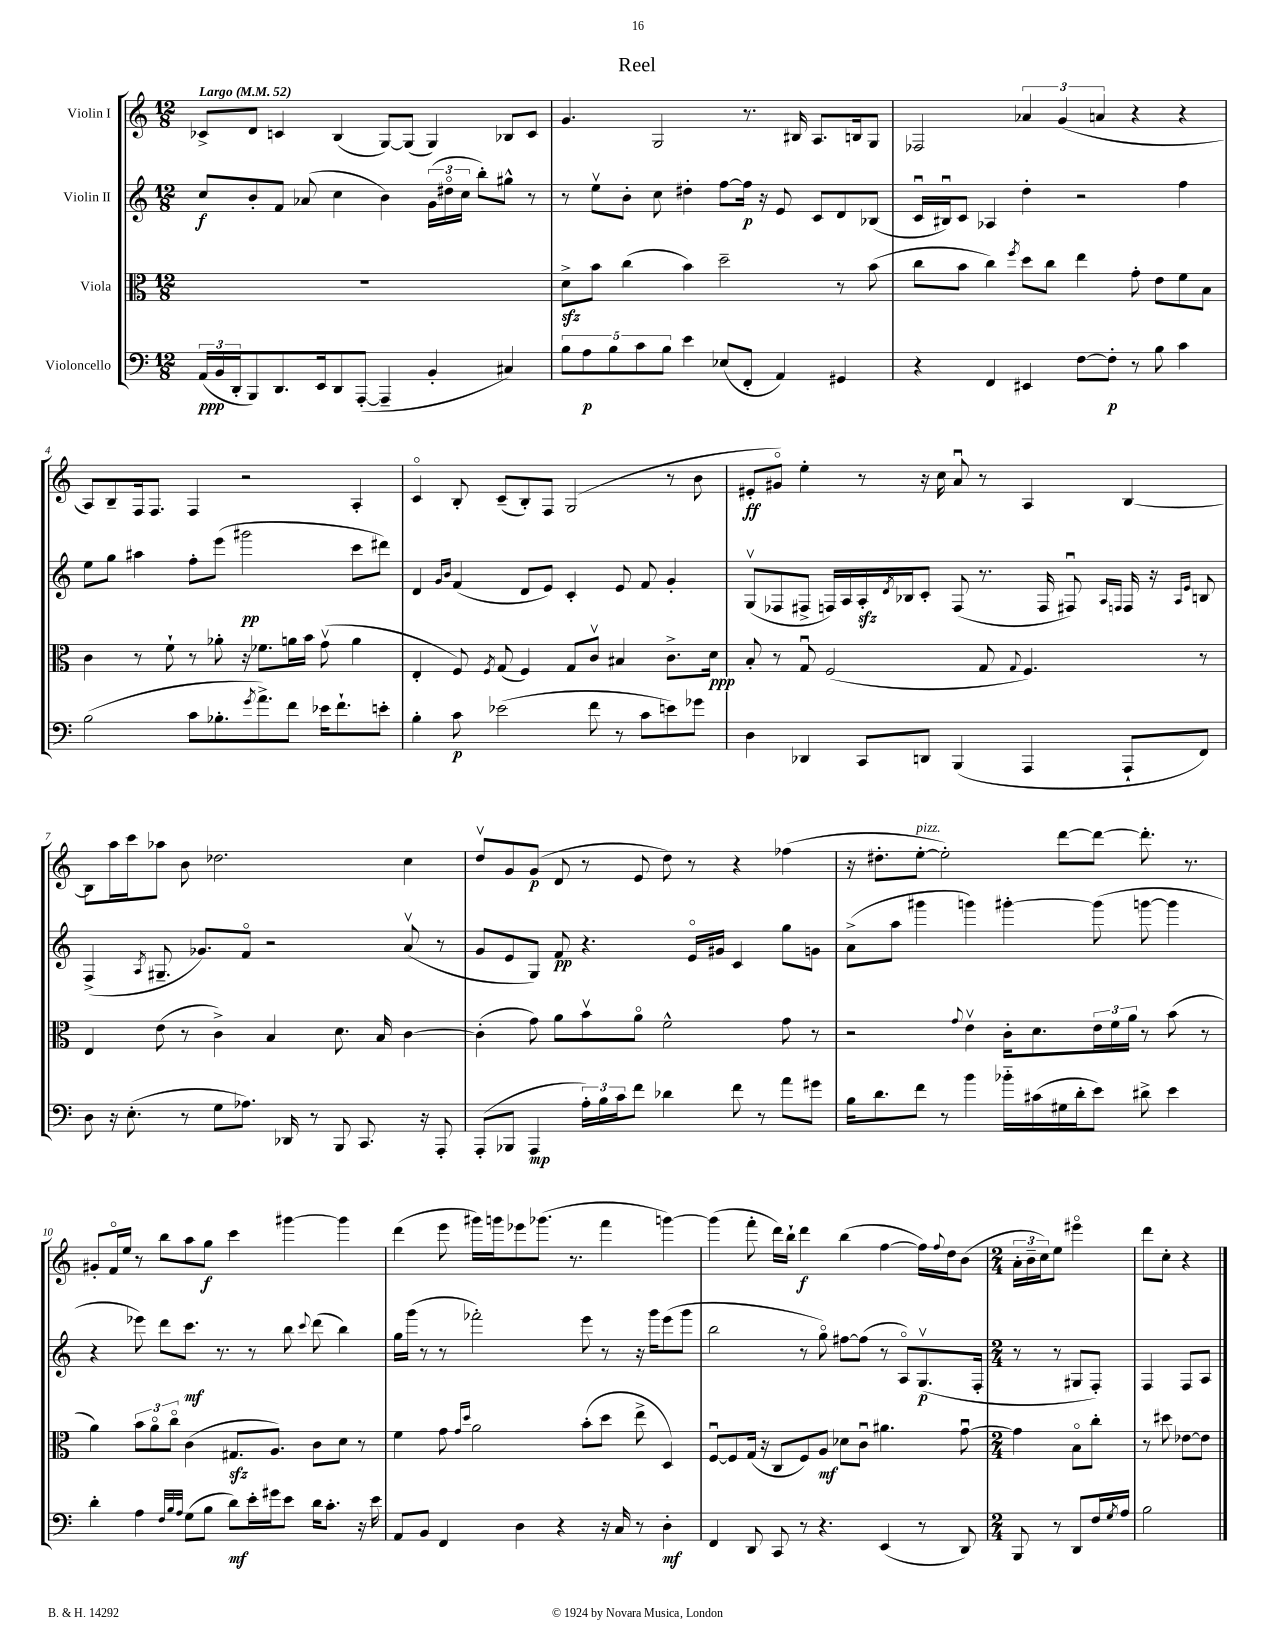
\header { title = "Reel" }
<<
\new StaffGroup <<
\new Staff = "s0" \with { instrumentName = "Violin I" } {
    \clef treble \key c \major \numericTimeSignature \time 12/8 \tempo "Largo" 4 = 52
    ces'8-> d'8 c'4 b4( g8~) g8( g4) bes8 c'8 |
    g'4. g2 r8. bis16 a8. b16 g8 |
    fes2 \tuplet 3/2 { aes'4 g'4( a'4 } r4 r4 |
    a8) b8-- f16 f8. f4 r2 a4-. |
    c'4\flageolet b8-. c'8--( b8-.) f8 g2( r8 b'8 |
    eis'8-.\ff gis'8\flageolet) e''4-. r8 r16 c''16 a'8\downbow r8 a4 b4~ |
    b8 a''16 c'''16 aes''8 b'8 des''2. c''4 |
    d''8\upbow g'8 g'8\p( d'8 r8 e'8 d''8) r8 r4 fes''4( |
    r16 dis''8.-. e''8~-.^\markup { \italic "pizz." } e''2-.) d'''8~ d'''8~ d'''8.-. r8. |
    gis'8-. f'16\flageolet e''16 r8 b''8 a''8 g''8\f c'''4 gis'''4~ gis'''4 |
    d'''4( e'''8 gis'''16) g'''16 ees'''8 ges'''8.( r8. f'''4 g'''4~) |
    g'''4( f'''8-. d'''16) b''16-! d'''4\f b''4( f''4~ f''16) \appoggiatura { f''8 } d''16 b'8( |
    \numericTimeSignature \time 2/4 \tuplet 3/2 { a'16-. b'16-- c''16) } e''8 eis'''4\flageolet |
    d'''8 c''8-. r4 \bar "|." |
}
\new Staff = "s1" \with { instrumentName = "Violin II" } {
    \clef treble \key c \major \numericTimeSignature \time 12/8
    c''8\f b'8-. f'8 aes'8( c''4 b'4) \tuplet 3/2 { g'16( dis''16\flageolet c''16 } b''8-.) gis''8-^ r8 |
    r8 e''8\upbow b'8-. c''8 dis''4-. f''8~ f''16\p r16 e'8 c'8 d'8 bes8( |
    c'16\downbow bis16\downbow) c'8 aes4 d''4-. r2 f''4 |
    e''8 g''8 ais''4 f''8-. e'''8( gis'''2\pp c'''8 dis'''8) |
    d'4 \grace { g'16 b'16 } f'4( d'8 e'8) c'4-. e'8 f'8 g'4-. |
    g8\upbow( fes8 fis8-> f16) a16 a16-.\sfz \acciaccatura { d'8 } bes16 c'8-. f8( r8. f16 fis8\downbow) \grace { a16 f16 } f16 r16 \grace { a16 e'16 } b8 |
    f4->( \acciaccatura { a8 } gis8.-- ges'8.) f'8\flageolet r2 a'8\upbow( r8 |
    g'8 e'8 g8) f'8\pp r4. e'16\flageolet gis'16 c'4 g''8 g'8 |
    a'8->( a''8 gis'''4 g'''4) gis'''4~-. gis'''8( g'''8~ g'''4 |
    r4 ees'''8) d'''8 c'''8.\mf r8. r8 b''8 \appoggiatura { c'''8 } d'''8( b''4) |
    g''16 g'''16( r8 r8 fes'''2-.) e'''8 r8 r16 g'''16 e'''8( g'''8 |
    b''2 r8 g''8\flageolet) fis''8~ fis''8( r8 a8\flageolet) g8.\upbow\p( f16-. |
    \numericTimeSignature \time 2/4 r8 r8 gis8 f8-.) |
    f4 f8 a8 \bar "|." |
}
\new Staff = "s2" \with { instrumentName = "Viola" } {
    \clef alto \key c \major \numericTimeSignature \time 12/8
    R1. |
    d'8->\sfz b'8 c''4( b'4) d''2-- r8 b'8( |
    c''8 b'8 c''4) \acciaccatura { f''8 } d''8 c''8 e''4 g'8-. e'8 f'8 b8 |
    c'4 r8 f'8-! r8 aes'8-. r16 fes'8. a'16 b'16 g'8\upbow( a'4 |
    e4-. f8) \acciaccatura { f8 } g8( f4) g8 c'8\upbow bis4 c'8.-> d'16\ppp |
    b8-. r8 g8\downbow f2( g8 \appoggiatura { g8 } f4.) r8 |
    e4 e'8( r8 c'4->) b4 d'8. b16 c'4~ |
    c'4-.( g'8) a'8 b'8\upbow a'8\flageolet f'2-^ g'8 r8 |
    r2 \appoggiatura { g'8 } e'4\upbow c'16-. d'8. \tuplet 3/2 { e'16 f'16 a'16 } r8 b'8( r8 |
    a'4) \tuplet 3/2 { b'8 a'8\flageolet c''8\flageolet } c'4( gis8.\sfz a8.) c'8 d'8 r8 |
    f'4 g'8 \grace { g'16 d''16 } a'2 b'8-.( d''8 e''8-> d4) |
    f8~\downbow f8 g16( r16 c8 f8) a8\mf des'8 c'8\downbow ais'4. g'8~\downbow |
    \numericTimeSignature \time 2/4 g'4 b8\flageolet c''8-. |
    r8 dis''8 ees'8~ ees'8 \bar "|." |
}
\new Staff = "s3" \with { instrumentName = "Violoncello" } {
    \clef bass \key c \major \numericTimeSignature \time 12/8
    \tuplet 3/2 { a,16\ppp( b,16 d,16-. } b,,8) d,8. e,16 d,8 a,,8~-.( a,,4-- b,4-. cis4) |
    \tuplet 5/4 { b8 a8\p b8 c'8 b8 } e'4 ees8( f,8-. a,4) gis,4 |
    r4 f,4 eis,4 f8~ f8-.\p r8 b8 c'4 |
    b2( c'8 bes8.-. \acciaccatura { g'8 } a'8.->) f'8 ees'16 f'8.-! e'8-. |
    b4-. c'8\p ees'2( f'8 r8 c'8 e'8) ges'8 |
    d4 des,4 c,8 d,8 b,,4( a,,4 a,,8-! f,8) |
    d8 r16 e8.-.( r8 g8 aes8.) des,16 r8 b,,8 c,8. r16 a,,8-. |
    a,,8-.( bes,,8 a,,4\mp \tuplet 3/2 { a16-.) b16 c'16 } f'8 des'4 f'8 r8 a'8 gis'8 |
    b16 d'8. f'8 r8 b'4 bes'16-_ cis'16( gis16 d'16-. e'8) dis'8-> e'4 |
    d'4-. a4 \grace { f32 b32 a32 } g8( b8 d'8\mf) e'16-. gis'16 e'8 d'16 c'8.-. r16 e'16 |
    a,8 b,8 f,4 d4 r4 r16 c16 r8 d4-.\mf |
    f,4 d,8 c,8 r8 r4. e,4( r8 d,8) |
    \numericTimeSignature \time 2/4 b,,8 r8 d,8 f16 \acciaccatura { g8 } a16 |
    b2 \bar "|." |
}
>>
>>
